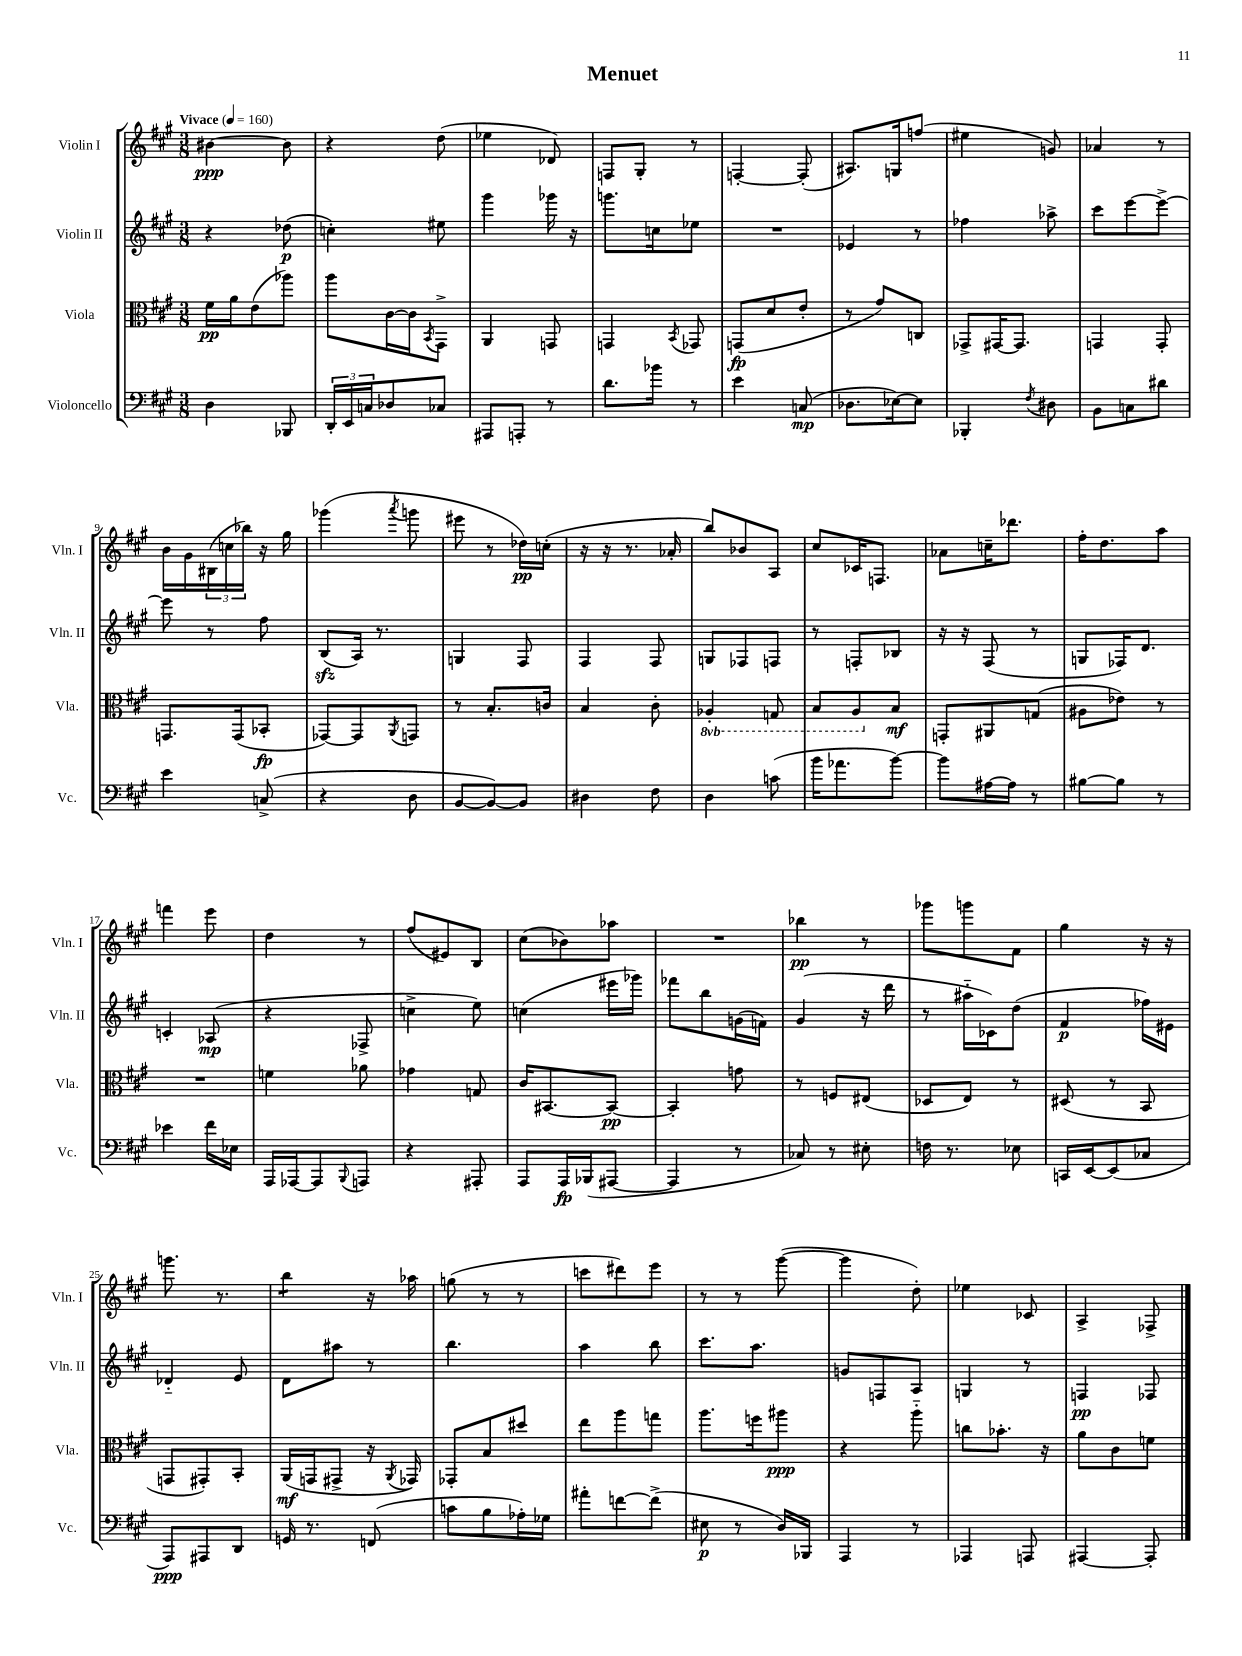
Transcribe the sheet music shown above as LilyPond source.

\header { title = "Menuet" }
<<
\new StaffGroup <<
\new Staff = "s0" \with { instrumentName = "Violin I" shortInstrumentName = "Vln. I" } {
    \clef treble \key a \major \numericTimeSignature \time 3/8 \tempo "Vivace" 4 = 160
    bis'4~\ppp bis'8 |
    r4 d''8( |
    ees''4 des'8) |
    f8 gis8-. r8 |
    f4~-. f8-.( |
    ais8.) g16 f''8( |
    eis''4 g'8) |
    aes'4 r8 |
    b'16 gis'16 \tuplet 3/2 { bis16( c''16 bes''16) } r16 gis''16 |
    ges'''4( \acciaccatura { a'''8 } g'''8 |
    eis'''8 r8 des''16\pp) c''16-.( |
    r16 r16 r8. aes'16-. |
    b''8) bes'8 a8 |
    cis''8 ces'16 f8. |
    aes'8 c''16-- des'''8. |
    fis''16-. d''8. a''8 |
    f'''4 e'''8 |
    d''4 r8 |
    fis''8( eis'8) b8 |
    cis''8( bes'8) aes''8 |
    R4. |
    bes''4\pp r8 |
    ges'''8 g'''8 fis'8 |
    gis''4 r16 r16 |
    g'''8. r8. |
    b''4:8 r16 aes''16 |
    g''8( r8 r8 |
    c'''8 dis'''8) e'''8 |
    r8 r8 gis'''8~( |
    gis'''4 d''8-.) |
    ees''4 ces'8 |
    a4-> fes8-> \bar "|." |
}
\new Staff = "s1" \with { instrumentName = "Violin II" shortInstrumentName = "Vln. II" } {
    \clef treble \key a \major \numericTimeSignature \time 3/8
    r4 des''8\p( |
    c''4-.) eis''8 |
    gis'''4 ges'''16 r16 |
    g'''8. c''16 ees''8 |
    R4. |
    ees'4 r8 |
    fes''4 aes''8-> |
    cis'''8 e'''8~ e'''8~-> |
    e'''8 r8 fis''8 |
    b8\sfz( a16) r8. |
    g4 fis8 |
    fis4 fis8 |
    g8 fes8 f8 |
    r8 f8-. bes8 |
    r16 r16 fis8( r8 |
    g8 fes16) d'8. |
    c'4-. aes8\mp( |
    r4 fes8-> |
    c''4-> e''8) |
    c''4( eis'''16 ges'''16) |
    fes'''8 b''8 g'16( f'16) |
    gis'4( r16 d'''16 |
    r8 ais''16-_ ces'16) d''8( |
    fis'4\p fes''16) eis'16 |
    des'4-_ e'8 |
    d'8 ais''8 r8 |
    b''4. |
    a''4 b''8 |
    cis'''8. a''8. |
    g'8 f8 a8 |
    g4 r8 |
    f4\pp fes8 \bar "|." |
}
\new Staff = "s2" \with { instrumentName = "Viola" shortInstrumentName = "Vla." } {
    \clef alto \key a \major \numericTimeSignature \time 3/8 \set Staff.ottavationMarkups = #ottavation-simple-ordinals
    fis'16\pp a'16 e'8( aes''8) |
    a''8 cis'16~ cis'16 \acciaccatura { b,8 } gis,8-> |
    a,4 g,8 |
    g,4 \acciaccatura { b,8 } ges,8 |
    g,8\fp( d'8 e'8-. |
    r8 gis'8) c8 |
    ges,8-> gis,16~ gis,8. |
    g,4 g,8-. |
    g,8. g,16( bes,8-.\fp |
    ges,8~) ges,8 \acciaccatura { a,8 } g,8 |
    r8 b8.-. c'16 |
    b4 cis'8-. |
    \ottava #-1 aes,4-. g,8 |
    b,8 a,8 \ottava #0 b8\mf |
    g,8-. ais,8 g8( |
    ais8 ees'8) r8 |
    R4. |
    f'4 aes'8 |
    ges'4 g8 |
    cis'16 bis,8.~ bis,8~\pp |
    bis,4-. g'8 |
    r8 f8 eis8( |
    des8 e8) r8 |
    dis8( r8 b,8 |
    g,8 gis,8-.) b,8-. |
    a,16\mf( g,16 gis,8-> r16 \acciaccatura { a,8 } ges,16) |
    ges,8-. b8 dis''8 |
    e''8 a''8 g''8 |
    a''8. f''16 ais''8\ppp |
    r4 a''8-_ |
    c''8 bes'8.-. r16 |
    a'8 cis'8 f'8 \bar "|." |
}
\new Staff = "s3" \with { instrumentName = "Violoncello" shortInstrumentName = "Vc." } {
    \clef bass \key a \major \numericTimeSignature \time 3/8
    d4 bes,,8 |
    \tuplet 3/2 { d,16-. e,16 c16 } des8 ces8 |
    ais,,8 a,,8-. r8 |
    d'8. bes'16 r8 |
    e'4 c8\mp( |
    des8. ees16~) ees8 |
    bes,,4-. \acciaccatura { fis8 } dis8 |
    b,8 c8 dis'8 |
    e'4 c8->( |
    r4 d8 |
    b,8~ b,8~) b,8 |
    dis4 fis8 |
    d4 c'8( |
    b'16 aes'8. b'8~) |
    b'8 ais16~ ais16 r8 |
    bis8~ bis8 r8 |
    ees'4 fis'16 ees16 |
    a,,16 aes,,16~ aes,,8 \appoggiatura { b,,8 } a,,8 |
    r4 ais,,8-. |
    a,,8 a,,16\fp bes,,16( ais,,8~ |
    ais,,4 r8 |
    ces8) r8 eis8-. |
    f16 r8. ees8 |
    c,16 e,16~ e,8( ces8 |
    a,,8\ppp) ais,,8 d,8 |
    g,16 r8. f,8( |
    c'8 b8 aes16-.) ges16 |
    ais'8-. f'8~ f'8->( |
    eis8\p r8 d16) bes,,16 |
    a,,4 r8 |
    aes,,4 a,,8 |
    ais,,4~ ais,,8-. \bar "|." |
}
>>
>>
